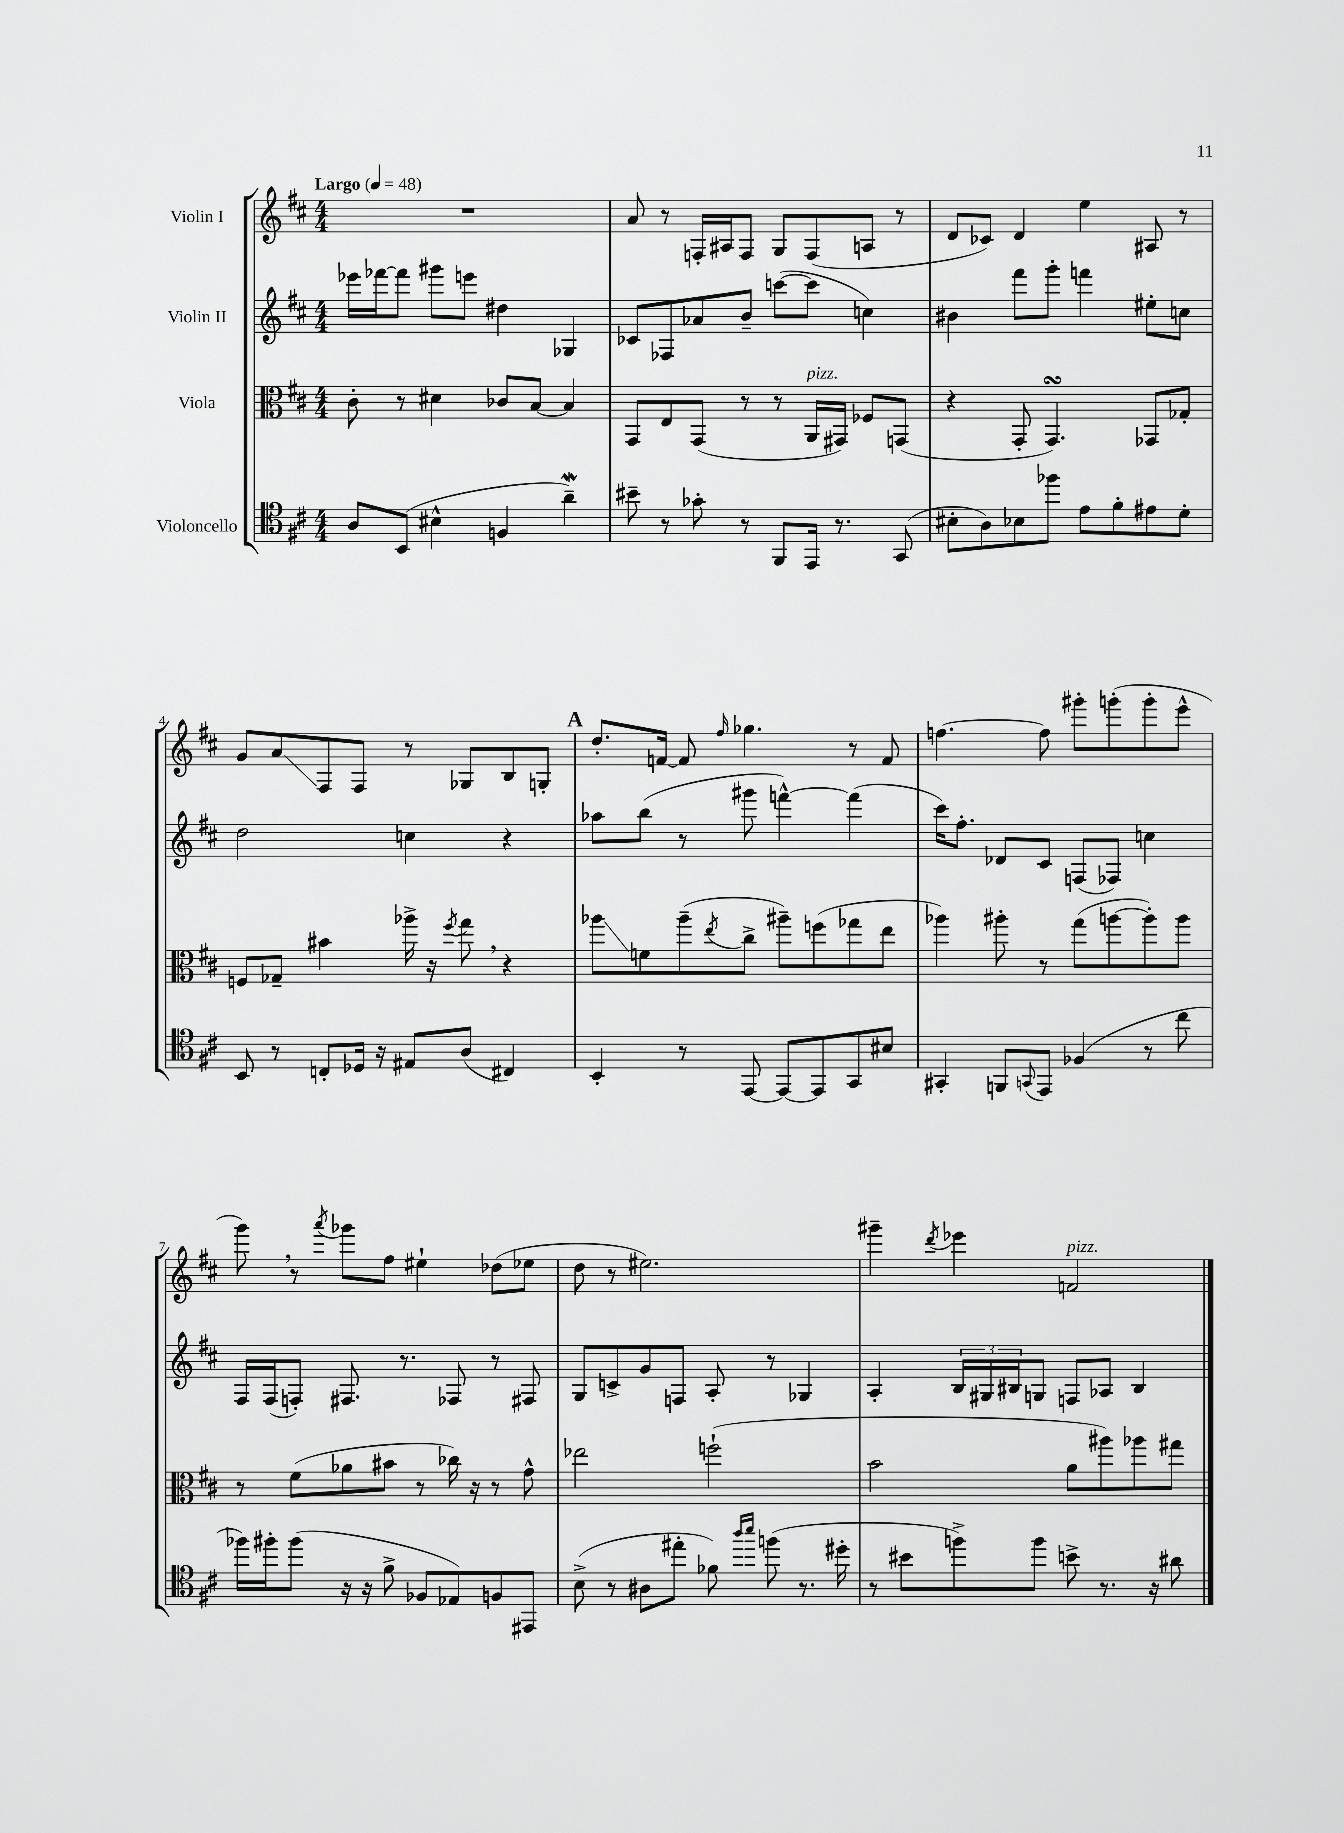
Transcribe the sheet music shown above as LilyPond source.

<<
\new StaffGroup <<
\new Staff = "s0" \with { instrumentName = "Violin I" } {
    \clef treble \key d \major \numericTimeSignature \time 4/4 \tempo "Largo" 4 = 48
    R1 |
    a'8 r8 f16-. ais16 f8 g8 f8( a8 r8 |
    d'8 ces'8) d'4 e''4 ais8 r8 |
    g'8 a'8\glissando fis8 fis8 r8 ges8 b8 g8-. |
    \mark \markup { \bold "A" } d''8.-. f'16~ f'8 \grace { fis''16 } ges''4. r8 f'8 |
    f''4.~ f''8 gis'''8-. g'''8-.( g'''8-. e'''8-^ |
    g'''8) \breathe r8 \acciaccatura { a'''8 } ges'''8 fis''8 eis''4-! des''8( ees''8 |
    d''8 r8 eis''2.) |
    gis'''4-- \acciaccatura { d'''8 } ees'''4 f'2^\markup { \italic "pizz." } \bar "|." |
}
\new Staff = "s1" \with { instrumentName = "Violin II" } {
    \clef treble \key d \major \numericTimeSignature \time 4/4
    ees'''16 fes'''16~ fes'''8 gis'''8 e'''8 dis''4 ges4 |
    ces'8 fes8 aes'8 b'8-- c'''8~( c'''8 c''4) |
    bis'4 fis'''8 g'''8-. f'''4 eis''8-. c''8 |
    d''2 c''4 r4 |
    \mark \markup { \bold "A" } aes''8 b''8( r8 gis'''8 f'''4~-^) f'''4( |
    cis'''16) fis''8.-. des'8 cis'8 f8( fes8) c''4 |
    fis16 fis16( f8-.) fis8. r8. fes8 r8 fis8 |
    g8 c'8-> g'8 f8 a8-. r8 ges4 |
    a4-. \tuplet 3/2 { b16 gis16 bis16 } g8 f8 aes8 bis4 \bar "|." |
}
\new Staff = "s2" \with { instrumentName = "Viola" } {
    \clef alto \key d \major \numericTimeSignature \time 4/4
    cis'8-. r8 dis'4 ces'8 b8~ b4 |
    g,8 e8 g,8( r8 r8 a,16^\markup { \italic "pizz." } gis,16) fes8 g,8( |
    r4 g,8-. g,4.\turn) ges,8 ges8-. |
    f8 ges8-- bis'4 aes''16-> r16 \acciaccatura { fis''8 } g''8 \breathe r4 |
    \mark \markup { \bold "A" } aes''8\glissando f'8 aes''8--( \acciaccatura { e''8 } cis''8-> ais''8--) f''8( ges''8 e''8 |
    aes''4) ais''8-. r8 g''8( a''8~ a''8-.) a''8 |
    r8 fis'8( aes'8 bis'8 r8 ces''16) r16 r8 g'8-^ |
    ees''2 f''2-!( |
    b'2 a'8 ais''8) aes''8 gis''8 \bar "|." |
}
\new Staff = "s3" \with { instrumentName = "Violoncello" } {
    \clef tenor \key d \major \numericTimeSignature \time 4/4
    a8 b,8( bis4-^ f4 a'4--\mordent) |
    bis'8-- r8 ges'8-. r8 fis,8 e,16 r8. g,8( |
    bis8-. a8) bes8 fes''8 e'8 fis'8-. eis'8 d'8-. |
    b,8 r8 c8-. des16 r16 eis8 a8( cis4) |
    \mark \markup { \bold "A" } b,4-. r8 e,8~ e,8~ e,8 g,8 bis8 |
    gis,4-. f,8 \appoggiatura { g,8 } e,8 fes4( r8 cis''8 |
    fes''16) fis''16-. fis''8( r16 r16 fis'8-> fes8 ees8) f8 eis,8 |
    b8->( r8 ais8 eis''8-. fes'8) \grace { a''16 b''16 } f''8( r8. dis''16-. |
    r8 bis'8 f''8->) f''8 b'8-> r8. r16 ais'8 \bar "|." |
}
>>
>>
